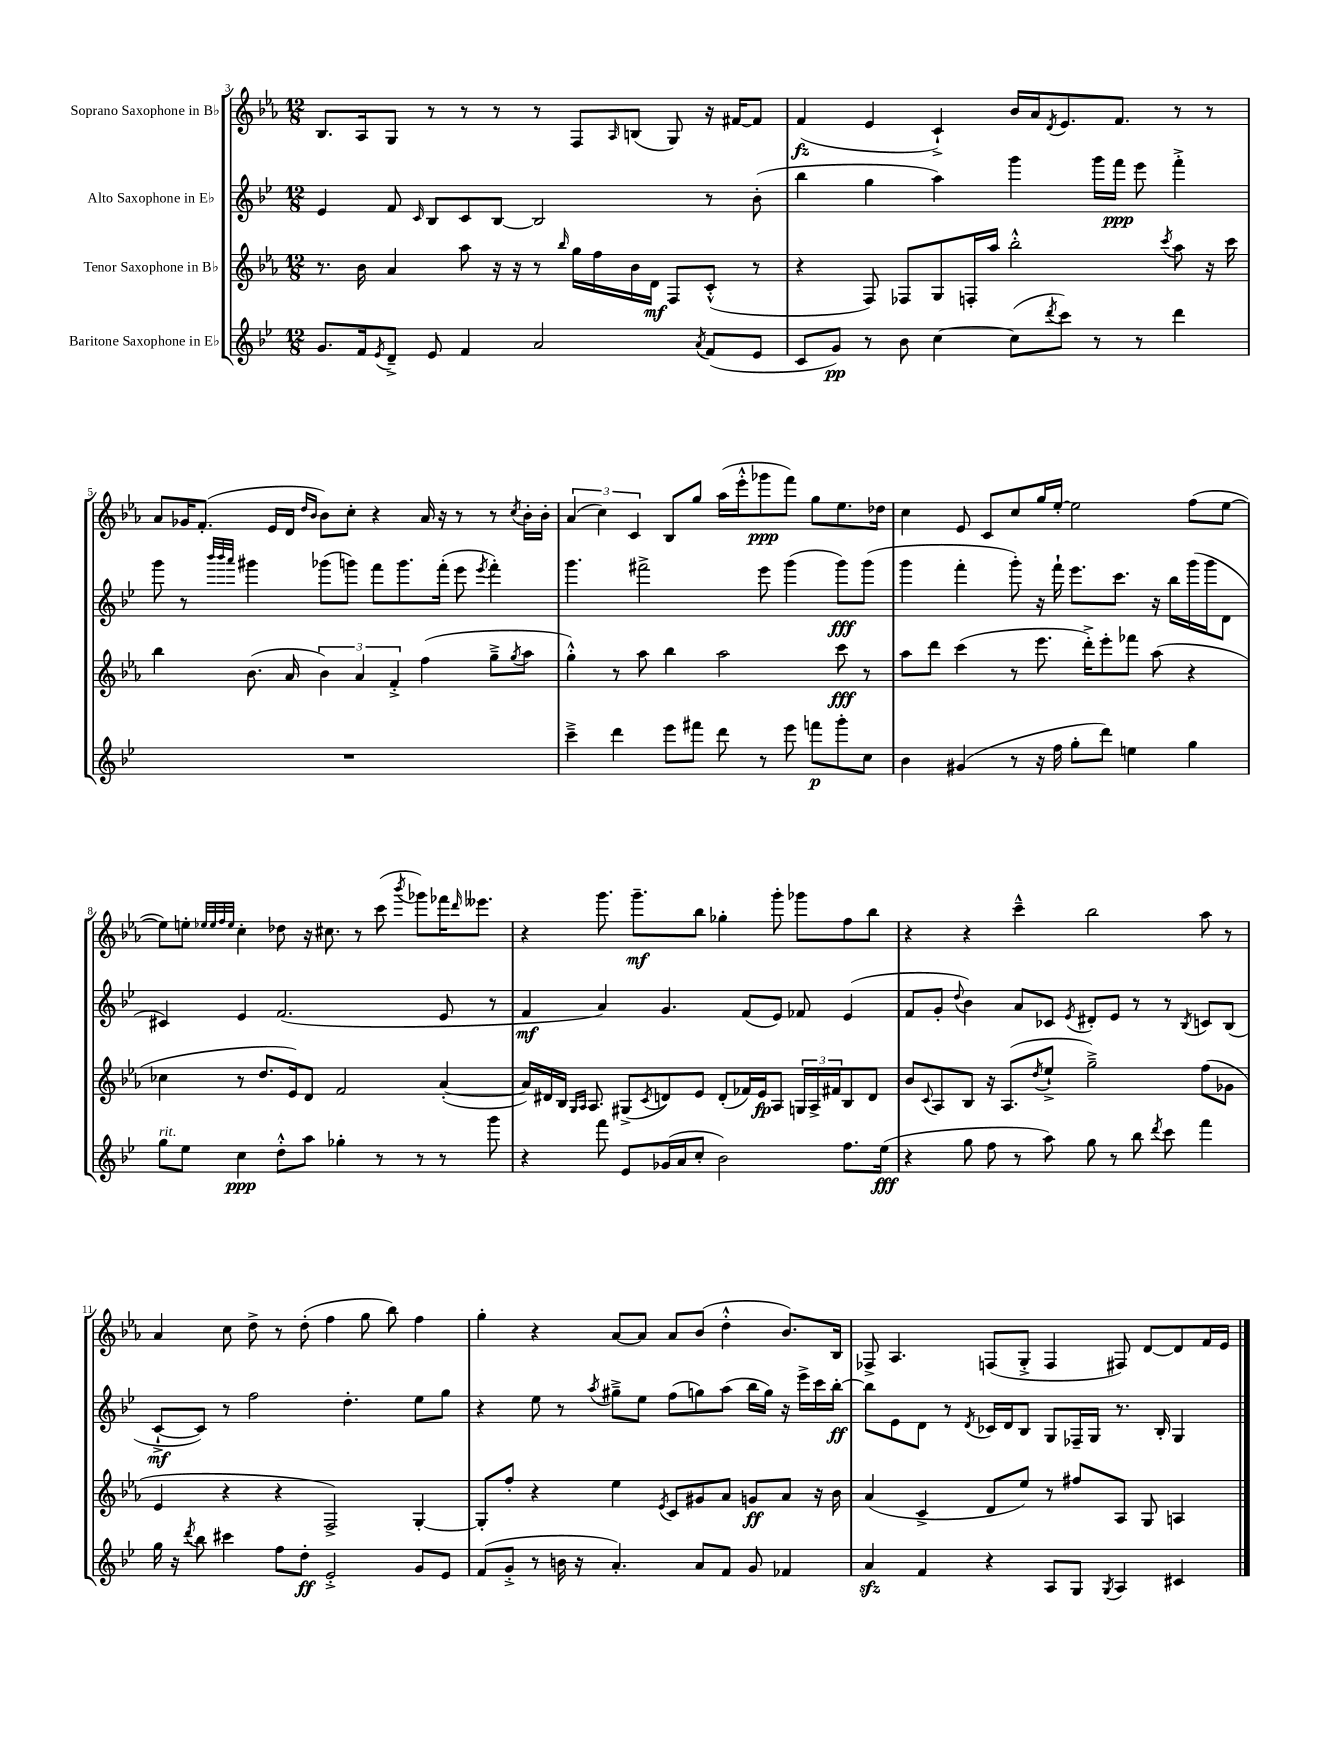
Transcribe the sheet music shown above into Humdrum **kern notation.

**kern	**kern	**kern	**kern
*staff4	*staff3	*staff2	*staff1
*clefG2	*clefG2	*clefG2	*clefG2
*k[b-e-]	*k[b-e-a-]	*k[b-e-]	*k[b-e-a-]
*M12/8	*M12/8	*M12/8	*M12/8
8.g	8.r	4e-	8.B-
16f	16b-	.	16A-
8qe-	.	.	.
8d~^	4a-	8f	8G
.	.	16qqc	.
8e-	.	8B-	8r
4f	8aa-	8c	8r
.	16r	[8B-	8r
.	16r	.	.
2a	8r	2B-]	8r
.	16qqbb-	.	.
.	16gg	.	8F
.	16ff	.	.
.	.	.	16qqA-
.	16b-	.	(8B
.	16d	.	.
.	8F	.	8G)
8qa	.	.	.
(8f	(8c'^^	8r	16r
.	.	.	[16f#
8e-	8r	(8b-'	8f#]
=	=	=	=
8c	4r	4bb-	(4f
8g)	.	.	.
8r	8F)	4gg	4e-
8b-	8F-	.	.
[4cc	8G	4aa)	4c`^)
.	16F'	.	.
.	16aa-	.	.
(8cc]	2bb-'^^	4ggg	16b-
.	.	.	16a-
8qddd	.	.	8qd
8ccc)	.	.	8.e-
8r	.	16ggg	.
.	.	16fff	8.f
8r	.	8eee-	.
.	8qccc	.	.
4ddd	8aa-	4fff'^	8r
.	16r	.	8r
.	16ccc	.	.
=	=	=	=
1.r	4bb-	8ggg	8a-
.	.	8r	16g-
.	.	.	(8.f'
.	.	32qqbbb-	.
.	.	32qqbbb-	.
.	.	32qqaaa	.
.	(8.b-	4ggg#	.
.	.	.	16e-
.	16a-	.	16d
.	.	.	16qqdd
.	.	.	16qqb-
.	6b-)	(8ggg-	8b-)
.	.	8ggg)	8cc'
.	6a-	.	.
.	.	8fff	4r
.	6f'^	.	.
.	.	8.ggg	.
.	(4ff	.	16a-
.	.	(16fff'	16r
.	.	8eee-	8r
.	.	8qeee-	.
.	8gg~^	4fff')	8r
.	8qgg	.	8qcc
.	8aa-	.	16b-'
.	.	.	16b-'
=	=	=	=
4ccc~^	4gg'^^)	4.ggg	(6a-
.	.	.	6cc)
4ddd	8r	.	.
.	.	.	6c
.	8aa-	2fff#^	.
8eee-	4bb-	.	8B-
8fff#	.	.	8gg
8ddd	2aa-	.	(16aa-
.	.	.	16eee-'^^
8r	.	8eee-	8ggg-
8eee-	.	(4ggg	8fff)
8fff	.	.	8gg
8ggg'	8ccc	8ggg)	8.ee-
8cc	8r	(8ggg	.
.	.	.	16dd-
=	=	=	=
4b-	8aa-	4ggg	4cc
.	8ddd	.	.
(4g#	(4ccc	4fff'	8e-
.	.	.	8c
8r	8r	8ggg')	8cc
16r	8.eee-	16r	16gg
16ff	.	16fff`	[16ee-'
8gg'	.	8.eee-	2ee-]
.	16ddd'^)	.	.
8ddd)	8eee-'	.	.
.	.	8.ccc	.
4ee	8fff-	.	.
.	(8aa-	16r	.
.	.	16bb-	.
4gg	4r	(16ggg	(8ff
.	.	16ggg	.
.	.	8d	[8ee-
=	=	=	=
8gg	4cc-	4c#)	8ee-])
8ee-	.	.	8ee'
.	.	.	32qqee-
.	.	.	32qqee-
.	.	.	32qqff
.	.	.	32qqee-
4cc	8r	4e-	4cc'
.	8.dd	.	.
8dd'^^	.	(2.f	8dd-
.	16e-)	.	.
8aa	8d	.	16r
.	.	.	8.cc#
4gg-'	2f	.	.
.	.	.	8r
8r	.	.	(8ccc
.	.	.	8qbbb-
8r	.	.	8ggg-)
8r	([4a-'	8e-	16fff-
.	.	.	16qqddd
.	.	.	8.eee--
8ggg	.	8r	.
=	=	=	=
4r	16a-])	4f	4r
.	16d#	.	.
.	16B-	.	.
.	16qqG	.	.
.	16qqA-	.	.
.	8.A-	.	.
8fff	.	4a)	8.ggg
8e-	(8G#^	.	.
.	.	.	8.ggg~
.	8qc	.	.
(16g-	8d)	4.g	.
16a	.	.	.
8cc'	8e-	.	8bb-
2b-)	(8d'	.	4gg-'
.	16f-)	(8f	.
.	16e-	.	.
.	8A-	8e-)	8ggg'
.	24G	8f-	8ggg-
.	24A-^	.	.
.	24f#	.	.
8.ff	8B-	(4e-	8ff
.	8d	.	8bb-
(16ee-	.	.	.
=	=	=	=
4r	8b-	8f	4r
.	8qqc	.	.
.	8A-	8g'	.
.	.	8qqdd	.
8gg	8B-	4b-)	4r
8ff	16r	.	.
.	(8.A-	.	.
8r	.	8a	4ccc~^^
.	8qdd	.	.
8aa)	8ee-`^	8c-	.
.	.	8qe-	.
8gg	2gg~^)	8d#'	2bb-
8r	.	8e-	.
8bb-	.	8r	.
8qddd	.	.	.
8ccc	.	8r	.
.	.	8qB-	.
4fff	(8ff	8c	8aa-
.	8g-	(8B-	8r
=	=	=	=
16gg	4e-	[8c`^	4a-
16r	.	.	.
8qddd	.	.	.
8bb-	.	8c])	.
4ccc#	4r	8r	8cc
.	.	2ff	8dd^
8ff	4r	.	8r
8dd'	.	.	(8dd'
2e-'^	2F^)	.	4ff
.	.	4.dd'	.
.	.	.	8gg
.	.	.	8bb-)
8g	[4G'	8ee-	4ff
8e-	.	8gg	.
=	=	=	=
(8f	8G']	4r	4gg'
8g'^	8ff'	.	.
8r	4r	8ee-	4r
16b	.	8r	.
16r	.	.	.
.	.	8qaa	.
4.a')	4ee-	8gg#~^	[8a-
.	.	8ee-	8a-]
.	8qe-	.	.
.	8c	(8ff	8a-
8a	8g#	8gg)	(8b-
8f	8a-	(8aa	4dd'^^
8g	8g	16bb-	.
.	.	16gg)	.
4f-	8a-	16r	8.b-)
.	.	16eee-^	.
.	16r	16ccc	.
.	16b-	[16bb-'	16B-
=	=	=	=
4a	(4a-	8bb-]	8F-^
.	.	8e-	4.A-
4f	4c^	8d	.
.	.	8r	.
.	.	8qd	.
4r	8d	16c-	(8F
.	.	16d	.
.	8ee-)	8B-	8G'^
8A	8r	8G	4F
8G	8ff#	16F-~	.
.	.	16G	.
8qG	.	.	.
4A	8A-	8.r	8F#)
.	8G	.	[8d
.	.	16B-'	.
4c#	4A	4G	8d]
.	.	.	16f
.	.	.	16e-
==	==	==	==
*-	*-	*-	*-
